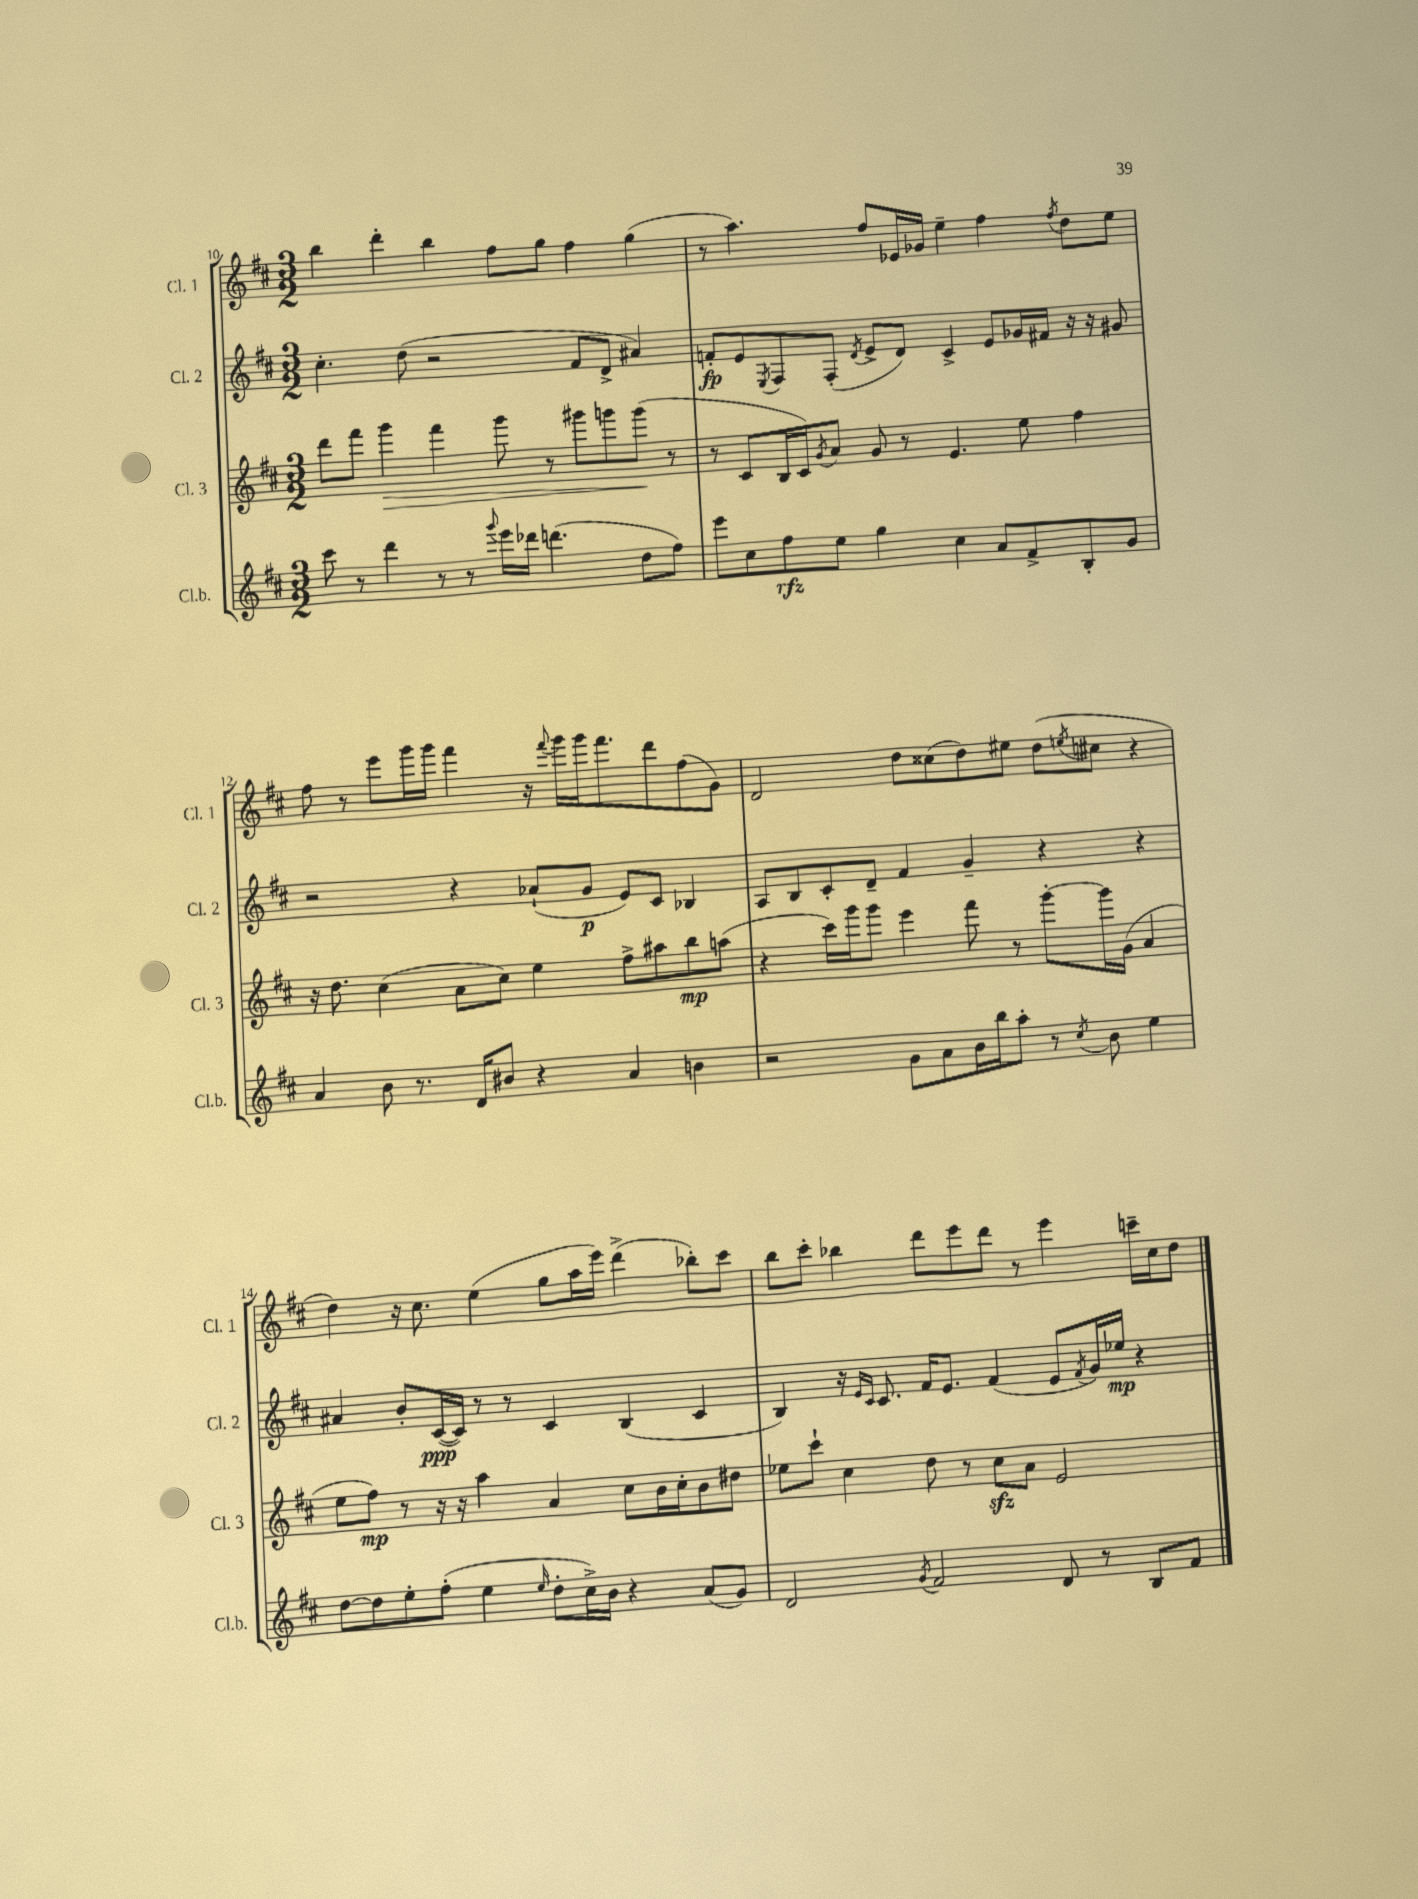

**kern	**kern	**kern	**kern
*staff4	*staff3	*staff2	*staff1
*clefG2	*clefG2	*clefG2	*clefG2
*k[f#c#]	*k[f#c#]	*k[f#c#]	*k[f#c#]
*M3/2	*M3/2	*M3/2	*M3/2
8ccc#\	8ddd\L	4.cc#'\	4bb\
8r	8fff#\J	.	.
4ddd\	4ggg\	.	4ddd'\
.	.	(8dd\	.
8r	4fff#\	2r	4bb\
8r	.	.	.
8qqggg/	.	.	.
16eee\LL	8ggg\	.	8ff#\L
16ddd-\JJ	.	.	.
(4.ddd\	8r	.	8gg\J
.	8ggg#\L	8f#/L	4ff#\
.	8ggg\	8d^/J	.
8dd\L	(8ggg\J	4a#/)	(4gg\
8ff#\J)	8r	.	.
=	=	=	=
8eee\L	8r	8f'/L	8r
8cc#\	8c#/L	8e/	4.aa\)
.	.	8qE/	.
8ff#\	16B/L	8F#/	.
.	16c#/J)	.	.
.	8qg/	.	.
8ee\J	8a/J	(8F#'/J	.
.	.	8qd/	.
4gg\	8g/	8e^/L	8ff#/L
.	8r	8d/J)	16e-/L
.	.	.	16g-/JJ
4cc#\	4.e/	4c#^/	4ee~\
8a/L	.	8e/L	4ff#\
8f#^/	8ee\	16g-/L	.
.	.	16f#/JJ	.
.	.	.	8qff#/
8B'/	4ff#\	16r	8dd\L
.	.	16r	.
8g/J	.	8g#/	8ee\J
=	=	=	=
4a/	16r	2r	8ff#\
.	8.dd\	.	.
.	.	.	8r
8b\	(4cc#\	.	8eee\L
8.r	.	.	16ggg\L
.	.	.	16ggg\JJ
.	8a\L	4r	4fff#\
16d/LK	.	.	.
8b#/J	8cc#\J)	.	.
4r	4ee\	(8a-`/L	16r
.	.	.	8qqfff#/
.	.	.	16ggg\LL
.	.	8g/J	16ggg\J
.	.	.	8.fff#\
4a/	8ff#^\L	8e/L)	.
.	8aa#\	8c#/J	8ddd\
4b\	8bb\	4B-/	(8ff#\
.	(8aa\J	.	8g\J)
=	=	=	=
2r	4r	8A/L	2d/
.	.	8B/	.
.	16ccc#\LL)	8c#'/	.
.	16ggg\J	.	.
.	8ggg\J	8d~/J	.
8g\L	4eee\	4f#/	8dd\L
8a\	.	.	(8cc##\
16b\L	8fff#\	4g~/	8dd\)
16bb\J	.	.	.
8aa'\J	8r	.	8ee#\J
8r	[8ggg'\L	4r	(8dd\L
8qcc#/	.	.	8qee/
8b\	16ggg\]L	.	8cc#\J
.	(16g\JJ	.	.
4ee\	4a/	4r	4r
=	=	=	=
[8dd\L	8ee\L	4a#/	4dd\)
8dd\]	8ff#\J)	.	.
8ee'\	8r	8b'/L	16r
.	.	.	8.cc#\
(8ff#'\J	16r	([16c#/L	.
.	16r	16c#/]JJ)	.
4ee\	4aa\	8r	(4ee\
.	.	8r	.
16qqee/	.	.	.
8dd'\L	4a/	4c#/	8gg\L
16cc#^\L)	.	.	16aa\L
16b\JJ	.	.	16eee\JJ)
4r	8cc#\L	(4B/	(4ddd^\
.	16b\L	.	.
.	16cc#'\J	.	.
(8a/L	8b\	4c#/	8bb-'\L)
8g/J)	8dd#\J	.	8ccc#\J
=	=	=	=
2d/	8ee-\L	4B/)	8bb\L
.	8ccc#`\J	.	8ccc#'\J
.	4cc#\	16r	4bb-\
.	.	16qqe/LL	.
.	.	16qqc#/JJ	.
.	.	8.c#/	.
8qg/	.	.	.
2f#/	8dd\	16f#/LK	8ddd\L
.	.	8.e/J	.
.	8r	.	8eee\
.	8cc#\L	(4f#/	8ddd\J
.	8a\J	.	8r
8d/	2e/	8e/L	4eee\
.	.	8qf#/	.
8r	.	16g/L)	.
.	.	16ee-/JJ	.
8B/L	.	4r	16ccc~\LL
.	.	.	16cc#\J
8f#/J	.	.	8dd\J
==	==	==	==
*-	*-	*-	*-
